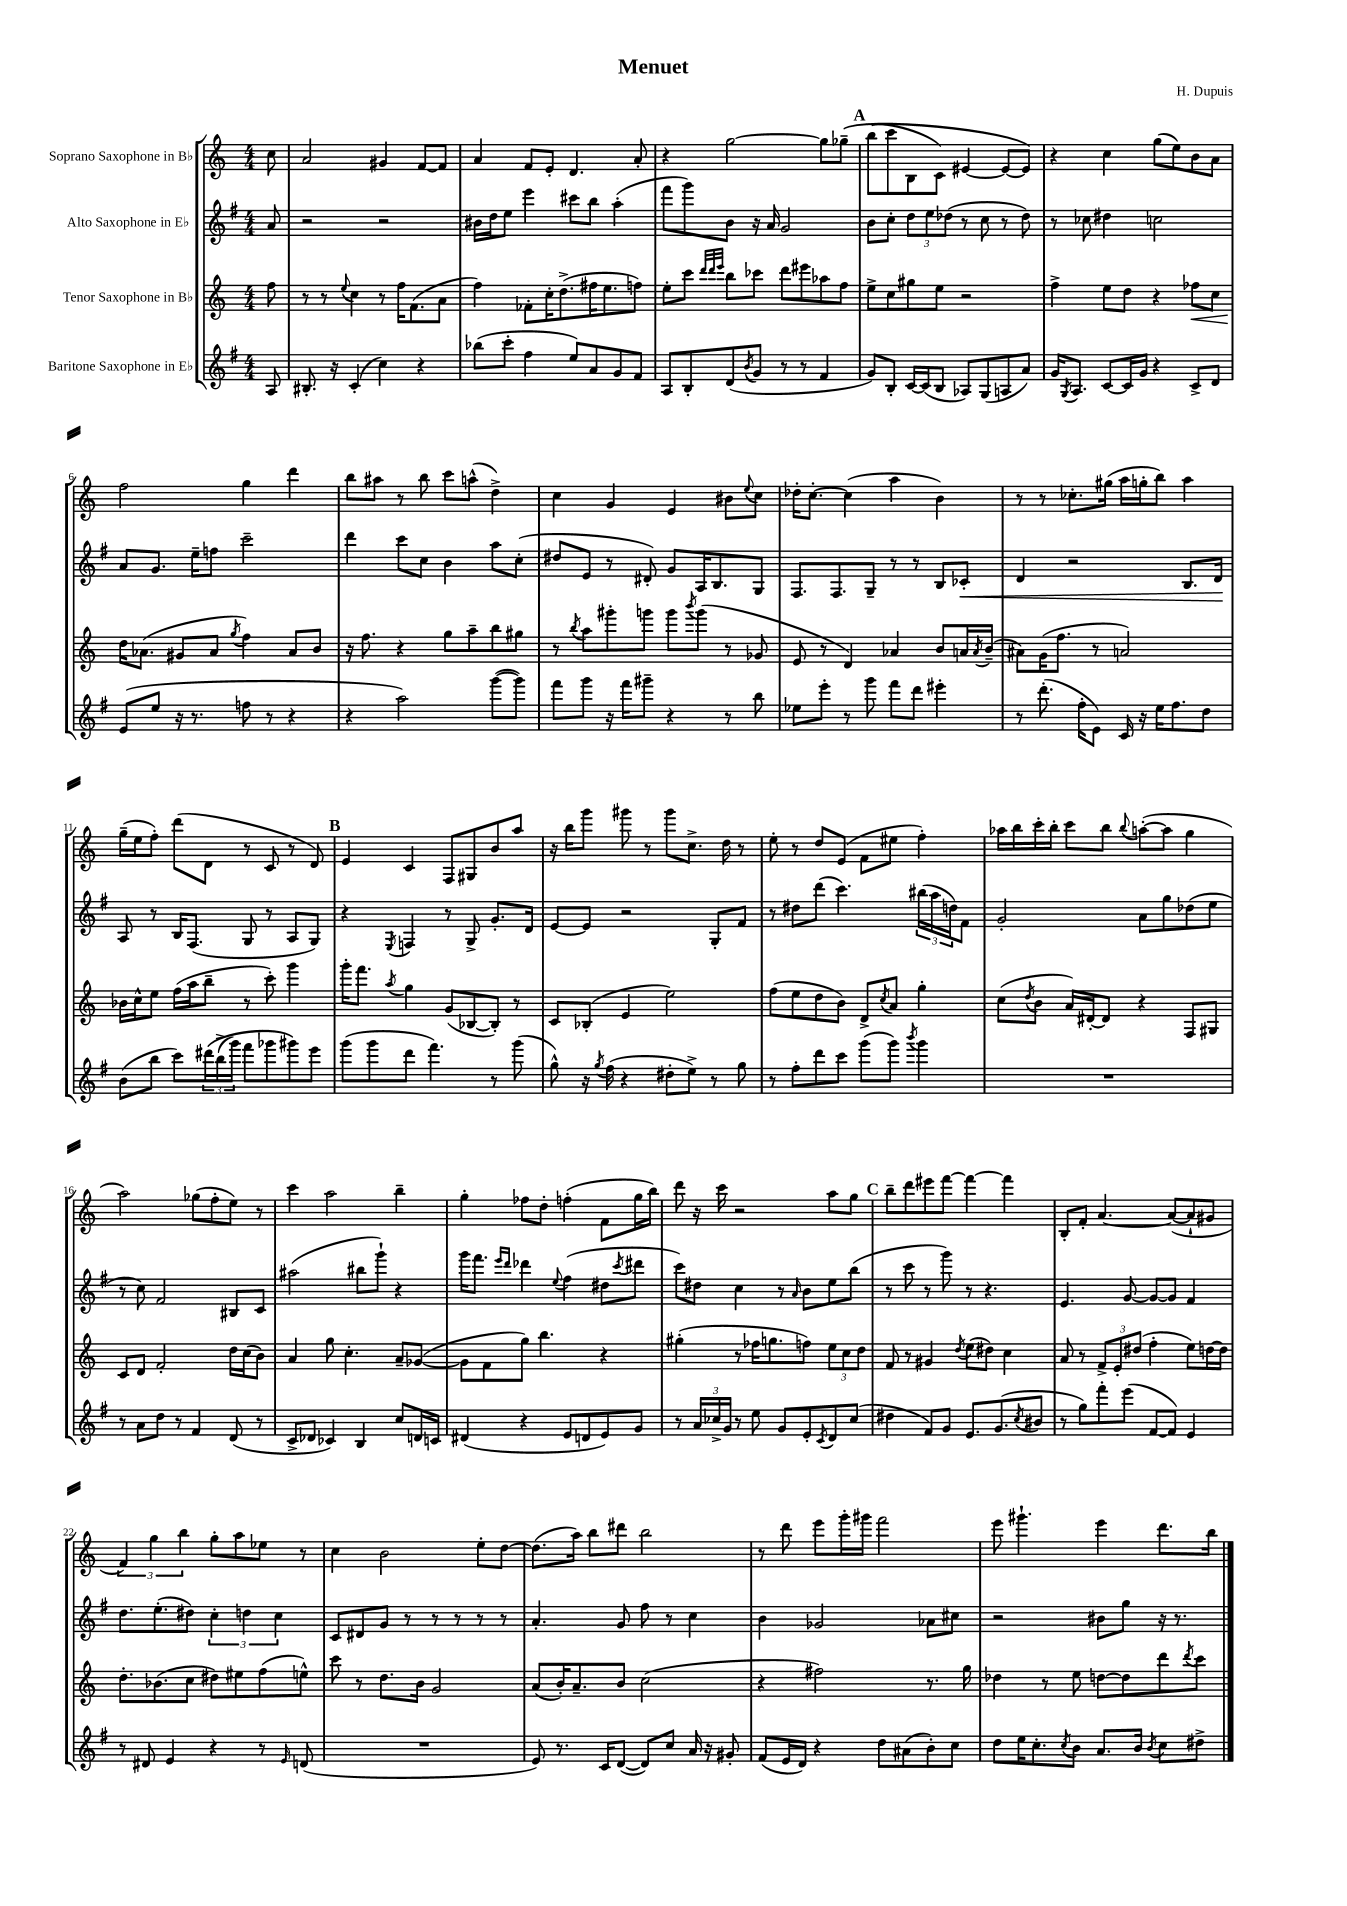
\header { title = "Menuet" composer = "H. Dupuis" }
<<
\new StaffGroup <<
\new Staff = "s0" \with { instrumentName = "Soprano Saxophone in Bb" } {
    \clef treble \key c \major \numericTimeSignature \time 4/4 \partial 8
    c''8 |
    a'2 gis'4 f'8~ f'8 |
    a'4 f'8 e'8-. d'4. a'8-. |
    r4 g''2~ g''8 ges''8--\( |
    \mark \markup { \bold "A" } b''8( c'''8 b8 c'8) eis'4~ eis'8~ eis'8\) |
    r4 c''4 g''8( e''8) b'8 a'8 |
    f''2 g''4 d'''4 |
    b''8 ais''8 r8 b''8 c'''8 a''8-^( d''4->) |
    c''4 g'4 e'4 bis'8 \appoggiatura { e''8 } c''8 |
    des''16-. c''8.~-. c''4( a''4 b'4) |
    r8 r8 ces''8.-. gis''16( a''16 g''16-. b''8) a''4 |
    g''16--( e''16 f''8-.) d'''8( d'8 r8 c'8 r8 d'8) |
    \mark \markup { \bold "B" } e'4 c'4 f8 gis8 b'8 a''8 |
    r16 b''16 g'''8 gis'''8 r8 gis'''8 c''8.-> d''16 r8 |
    e''8-. r8 d''8 e'8( f'8 eis''8 f''4-.) |
    aes''16 b''16 c'''16-. b''16-. c'''8 b''8 \appoggiatura { b''8 } a''8~-.( a''8 g''4 |
    a''2) ges''8( f''8-. e''8) r8 |
    c'''4 a''2 b''4-- |
    g''4-. fes''8 d''8-. f''4-.( f'8 g''16 b''16) |
    d'''8 r16 c'''16 r2 a''8 g''8 |
    \mark \markup { \bold "C" } b''8-- d'''8 eis'''8 f'''8~ f'''4~ f'''4 |
    b8-. f'8-. a'4.~ a'8~( a'8-! gis'8 |
    \tuplet 3/2 { f'4) g''4 b''4 } g''8-. a''8 ees''8 r8 |
    c''4 b'2 e''8-. d''8~ |
    d''8.( a''16) b''8 dis'''8 b''2 |
    r8 d'''8 e'''8 g'''16-. gis'''16 f'''2 |
    e'''8 gis'''4.-! e'''4 d'''8. b''16 \bar "|." |
}
\new Staff = "s1" \with { instrumentName = "Alto Saxophone in Eb" } {
    \clef treble \key g \major \numericTimeSignature \time 4/4 \partial 8
    a'8 |
    r2 r2 |
    bis'16 d''16 e''8 e'''4 cis'''8 b''8 a''4-.( |
    fis'''8 g'''8) b'8 r16 a'16 g'2 |
    \mark \markup { \bold "A" } b'8 c''8-. \tuplet 3/2 { d''8 e''8 des''8( } r8 c''8 r8 des''8) |
    r8 ces''8 dis''4 c''2 |
    a'8 g'8. e''16-- f''8 c'''2-- |
    d'''4 c'''8 c''8 b'4 a''8 c''8-.( |
    dis''8 e'8 r8 dis'8-.) g'8 a16 b8. g8 |
    fis8. fis8. g8-- r8 r8 b8 ces'8-.\< |
    d'4 r2 b8. d'16\! |
    a8 r8 b16 fis8.( g8 r8 a8 g8) |
    \mark \markup { \bold "B" } r4 \acciaccatura { e8 } f4 r8 g8-> g'8.-. d'16 |
    e'8~ e'8 r2 g8-. fis'8 |
    r8 dis''8 d'''8( c'''4.) \tuplet 3/2 { bis''16( a''16 d''16) } fis'8 |
    g'2-. a'8 g''8 des''8( e''8 |
    r8 c''8) fis'2 bis8 c'8 |
    ais''2( bis''8 g'''8-!) r4 |
    g'''16 fis'''8. \grace { e'''16 d'''16 } des'''4 \appoggiatura { e''8 } fis''4( dis''8 \acciaccatura { c'''8 } dis'''8 |
    c'''8) dis''8 c''4 r8 \grace { a'16 } b'8 e''8 b''8( |
    \mark \markup { \bold "C" } r8 c'''8 r8 g'''8) r8 r4. |
    e'4. g'8~ g'8~ g'8 fis'4 |
    d''8. e''8.-.( dis''8) \tuplet 3/2 { c''4-. d''4 c''4 } |
    c'8 dis'8 g'8 r8 r8 r8 r8 r8 |
    a'4.-. g'8 fis''8 r8 c''4 |
    b'4 ges'2 aes'8 cis''8 |
    r2 bis'8 g''8 r16 r8. \bar "|." |
}
\new Staff = "s2" \with { instrumentName = "Tenor Saxophone in Bb" } {
    \clef treble \key c \major \numericTimeSignature \time 4/4 \partial 8
    f''8 |
    r8 r8 \appoggiatura { e''8 } c''4 r8 f''16 f'8.( a'8 |
    f''4) fes'8-. c''16-. d''8.->( fis''16 e''8. f''8) |
    e''8-. c'''8 \grace { d'''32 d'''32 e'''32 } b''8 ces'''8 d'''8 eis'''8 aes''8 f''8 |
    \mark \markup { \bold "A" } e''8-> c''8 gis''8 e''8 r2 |
    f''4-> e''8 d''8 r4 fes''8\< c''8 |
    d''16\! aes'8.( gis'8 aes'8 \acciaccatura { g''8 } f''4) aes'8 b'8 |
    r16 f''8. r4 g''8 a''8-- b''8 gis''8 |
    r8 \acciaccatura { b''8 } a''8 gis'''8-. g'''8 g'''8 \acciaccatura { b'''8 } g'''8( r8 ges'8 |
    e'8 r8 d'4) aes'4 b'8 a'16 \acciaccatura { a'8 } b'16--( |
    ais'8) g'16( f''8. r8 a'2) |
    bes'16 c''16-^ e''8 f''16( a''16 b''8-- r8 c'''8-.) g'''4 |
    \mark \markup { \bold "B" } g'''16-. f'''8. \acciaccatura { a''8 } g''4 g'8( bes8~ bes8-.) r8 |
    c'8 bes8-.( e'4 e''2) |
    f''8( e''8 d''8 b'8) d'8-> \acciaccatura { c''8 } a'8 g''4-. |
    c''8( \acciaccatura { d''8 } b'8 a'16) dis'16~-. dis'8 r4 f8 gis8 |
    c'8 d'8 f'2-. d''16 c''16( b'8) |
    a'4 g''8 c''4.-. a'8-- ges'8~( |
    ges'8 f'8 g''8) b''4. r4 |
    gis''4-.( r8 fes''16 g''8. f''8) \tuplet 3/2 { e''8 c''8 d''8 } |
    \mark \markup { \bold "C" } f'8 r8 gis'4 \acciaccatura { d''8 } e''8( dis''8) c''4 |
    a'8 r8 \tuplet 3/2 { f'8-> e'8-. dis''8( } f''4-. e''8) d''16~ d''16 |
    d''8.-. bes'8.( c''8 dis''8) eis''8 f''8( e''8-^) |
    c'''8 r8 d''8. b'16 g'2 |
    a'8( b'16-.) a'8.-- b'8 c''2( |
    r4 fis''2) r8. g''16 |
    des''4 r8 e''8 d''8~ d''8 d'''8 \acciaccatura { d'''8 } c'''8 \bar "|." |
}
\new Staff = "s3" \with { instrumentName = "Baritone Saxophone in Eb" } {
    \clef treble \key g \major \numericTimeSignature \time 4/4 \partial 8
    a8 |
    bis8.-. r16 c'4-.( c''4) r4 |
    bes''8( c'''8-. fis''4 e''8) a'8 g'8 fis'8 |
    a8 b8-. d'8( \acciaccatura { b'8 } g'8 r8 r8 fis'4 |
    \mark \markup { \bold "A" } g'8) b8-. c'16~ c'16( b8 aes8) g8( a8 a'8) |
    g'16 \acciaccatura { g8 } a8. c'8~ c'16 g'16 r4 c'8-> d'8 |
    e'8( e''8 r16 r8. f''8 r8 r4 |
    r4 a''2) g'''8~( g'''8) |
    fis'''8 g'''8 r16 fis'''16 gis'''8-- r4 r8 b''8 |
    ees''8 e'''8-. r8 g'''8 fis'''8 d'''8 eis'''4-. |
    r8 d'''8.-.( fis''16-. e'8) c'16 r16 e''16 fis''8. d''8 |
    b'8( b''8 c'''8) \tuplet 3/2 { dis'''16\( b''16->( g'''16) } fis'''8 ges'''8 gis'''8\) e'''8 |
    \mark \markup { \bold "B" } g'''8( g'''8 d'''8 fis'''4.) r8 g'''8( |
    g''8-^) r16 \acciaccatura { g''8 } fis''16( r4 dis''8-. e''8->) r8 g''8 |
    r8 fis''8-. d'''8 c'''8 g'''8( g'''8) \acciaccatura { b'''8 } g'''4 |
    R1 |
    r8 a'8 d''8 r8 fis'4 d'8( r8 |
    c'8-> des'8 ces'4) b4 c''8 d'16 c'16 |
    dis'4( r4 e'8 d'8 e'8) g'8 |
    r8 \tuplet 3/2 { a'16 ces''16-> g'16 } r8 e''8 g'8 e'8-. \acciaccatura { c'8 } d'8 ces''8( |
    \mark \markup { \bold "C" } dis''4 fis'8) g'8 e'8. g'8.( \acciaccatura { c''8 } bis'8 |
    r8 g''8) fis'''8-. e'''8( fis'8~ fis'8) e'4 |
    r8 dis'8 e'4 r4 r8 \grace { e'16 } d'8( |
    R1 |
    e'8) r8. c'16 d'8~( d'8) c''8 a'16 r16 gis'8-. |
    fis'8( e'16 d'16) r4 d''8 ais'8( b'8-.) c''8 |
    d''8 e''16 c''8.-. \acciaccatura { c''8 } b'8 a'8. b'16 \acciaccatura { b'8 } c''8 dis''8-> \bar "|." |
}
>>
>>
